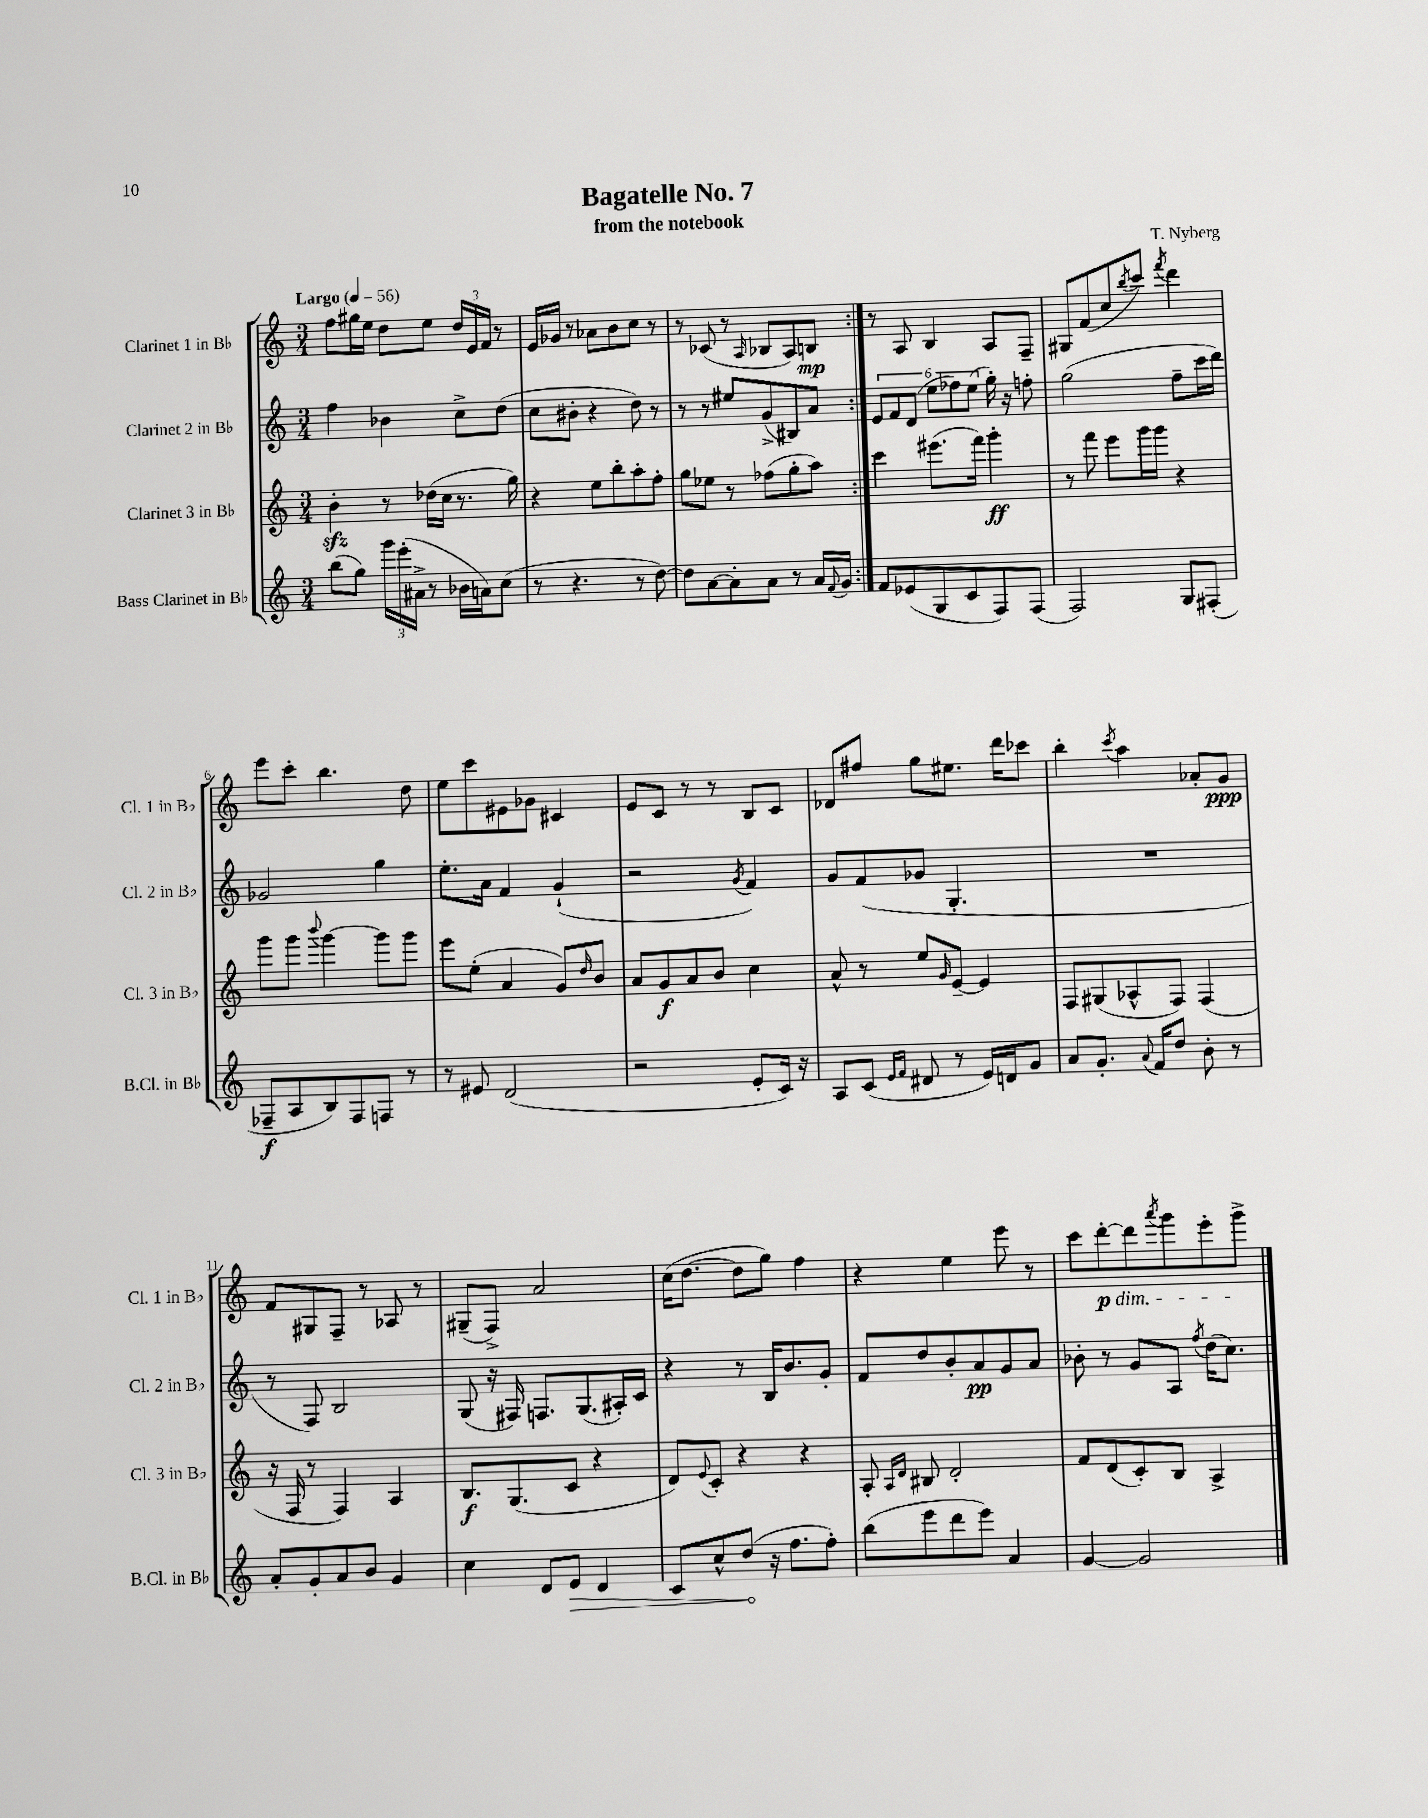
\header { title = "Bagatelle No. 7" composer = "T. Nyberg" subtitle = "from the notebook" }
<<
\new StaffGroup <<
\new Staff = "s0" \with { instrumentName = "Clarinet 1 in Bb" shortInstrumentName = "Cl. 1 in Bb" } {
    \clef treble \key c \major \numericTimeSignature \time 3/4 \tempo "Largo" 4 = 56
    \repeat volta 2 { f''8 gis''16 e''16 d''8 e''8 \tuplet 3/2 { d''16 e'16 f'16 } r8 |
    e'16 ges'16 r8 aes'8 b'8 c''8 r8 |
    r8 ces'8( r8 \grace { a16 } bes8 a8) b8\mp | }
    r8 a8 b4 a8 f8-- |
    gis8 f'8( c''8 \acciaccatura { b''8 } c'''8) \acciaccatura { f'''8 } d'''4 |
    e'''8 c'''8-. b''4. d''8 |
    e''8 c'''8 eis'8 ges'8 cis'4 |
    e'8 c'8 r8 r8 b8 c'8 |
    des'8 fis''8 g''8 eis''8. d'''16 ces'''8 |
    b''4-. \acciaccatura { c'''8 } a''4 aes'8-. g'8\ppp |
    f'8 gis8 f8-- r8 aes8 r8 |
    gis8--( f8->) a'2 |
    c''16( d''8.~ d''8 g''8) f''4 |
    r4 e''4 e'''8 r8 |
    c'''8 d'''8~-.\p\dim d'''8 \acciaccatura { a'''8 } g'''8 e'''8-. g'''8->\! \bar "|." |
}
\new Staff = "s1" \with { instrumentName = "Clarinet 2 in Bb" shortInstrumentName = "Cl. 2 in Bb" } {
    \clef treble \key c \major \numericTimeSignature \time 3/4
    \repeat volta 2 { f''4 bes'4 c''8-> d''8( |
    c''8 bis'8-. r4 d''8) r8 |
    r8 r8 eis''8 g'8->( bis8) a'8 | }
    \tuplet 6/4 { e'8 f'8 d'8( e''8 fes''8) e''8( } g''16-.) r16 f''8-. |
    g''2( f''8-- c'''16 d'''16) |
    ges'2 g''4 |
    e''8.-. a'16 f'4 g'4-!( |
    r2 \acciaccatura { g'8 } f'4) |
    g'8 f'8( ges'8 g4.-. |
    R2. |
    r8 f8) b2 |
    g8( r16 fis16) f8. g8.( ais16-.) c'16 |
    r4 r8 b16 b'8. g'8-. |
    f'8 d''8 b'8-. a'8\pp g'8 a'8 |
    bes'8-. r8 g'8 a8 \acciaccatura { f''8 } d''16( c''8.) \bar "|." |
}
\new Staff = "s2" \with { instrumentName = "Clarinet 3 in Bb" shortInstrumentName = "Cl. 3 in Bb" } {
    \clef treble \key c \major \numericTimeSignature \time 3/4
    \repeat volta 2 { b'4-.\sfz r8 des''16( c''16 r8. g''16) |
    r4 e''8 b''8-. a''8-. f''8-. |
    g''8 ees''8 r8 fes''8( g''8-. a''8) | }
    c'''4 eis'''8.( f'''16) g'''4-.\ff |
    r8 f'''8 e'''8 g'''16 g'''16 r4 |
    g'''8 g'''8 \appoggiatura { b'''8 } g'''4~ g'''8 g'''8 |
    e'''8 e''8-.( a'4 g'8) \grace { d''16 } b'8 |
    a'8 g'8\f a'8 b'8 c''4 |
    a'8-^ r8 e''8 \grace { g'16 } e'8~-- e'4 |
    f8 gis8( aes8-^ f8) f4( |
    r16 f16 r8 f4) a4 |
    b8.\f g8.( c'8 r4 |
    d'8) \appoggiatura { e'8 } c'8-. r4 r4 |
    a8-. \grace { a16 d'16 } bis8 d'2-. |
    f'8 d'8( c'8-.) b8 a4-> \bar "|." |
}
\new Staff = "s3" \with { instrumentName = "Bass Clarinet in Bb" shortInstrumentName = "B.Cl. in Bb" } {
    \clef treble \key c \major \numericTimeSignature \time 3/4
    \repeat volta 2 { b''8( g''8) \tuplet 3/2 { g'''16 e'''16-.( ais'16-> } r8 bes'16 a'16) c''8( |
    r8 r4. r8 d''8~) |
    d''8 a'8~ a'8-. a'8 r8 a'16 \appoggiatura { f'8 } g'16 | }
    f'8 ees'8( g8 c'8 f8) f8( |
    f2) g8 fis8-.( |
    fes8--\f a8 b8) fes8 f8 r8 |
    r8 eis'8 d'2( |
    r2 e'8-. c'16) r16 |
    a8 c'8( \grace { e'16 f'16 } dis'8 r8 e'16) d'16 g'8 |
    a'8 g'8.-. \appoggiatura { a'8 } f'16 d''8 b'8-. r8 |
    a'8-. g'8-. a'8 b'8 g'4 |
    c''4 d'8 \once \override Hairpin.circled-tip = ##t e'8\> d'4 |
    c'8 c''8-^ d''8\!( r16 f''8. f''8-.) |
    b''8( e'''8 d'''8 e'''8) a'4 |
    g'4~ g'2 \bar "|." |
}
>>
>>
